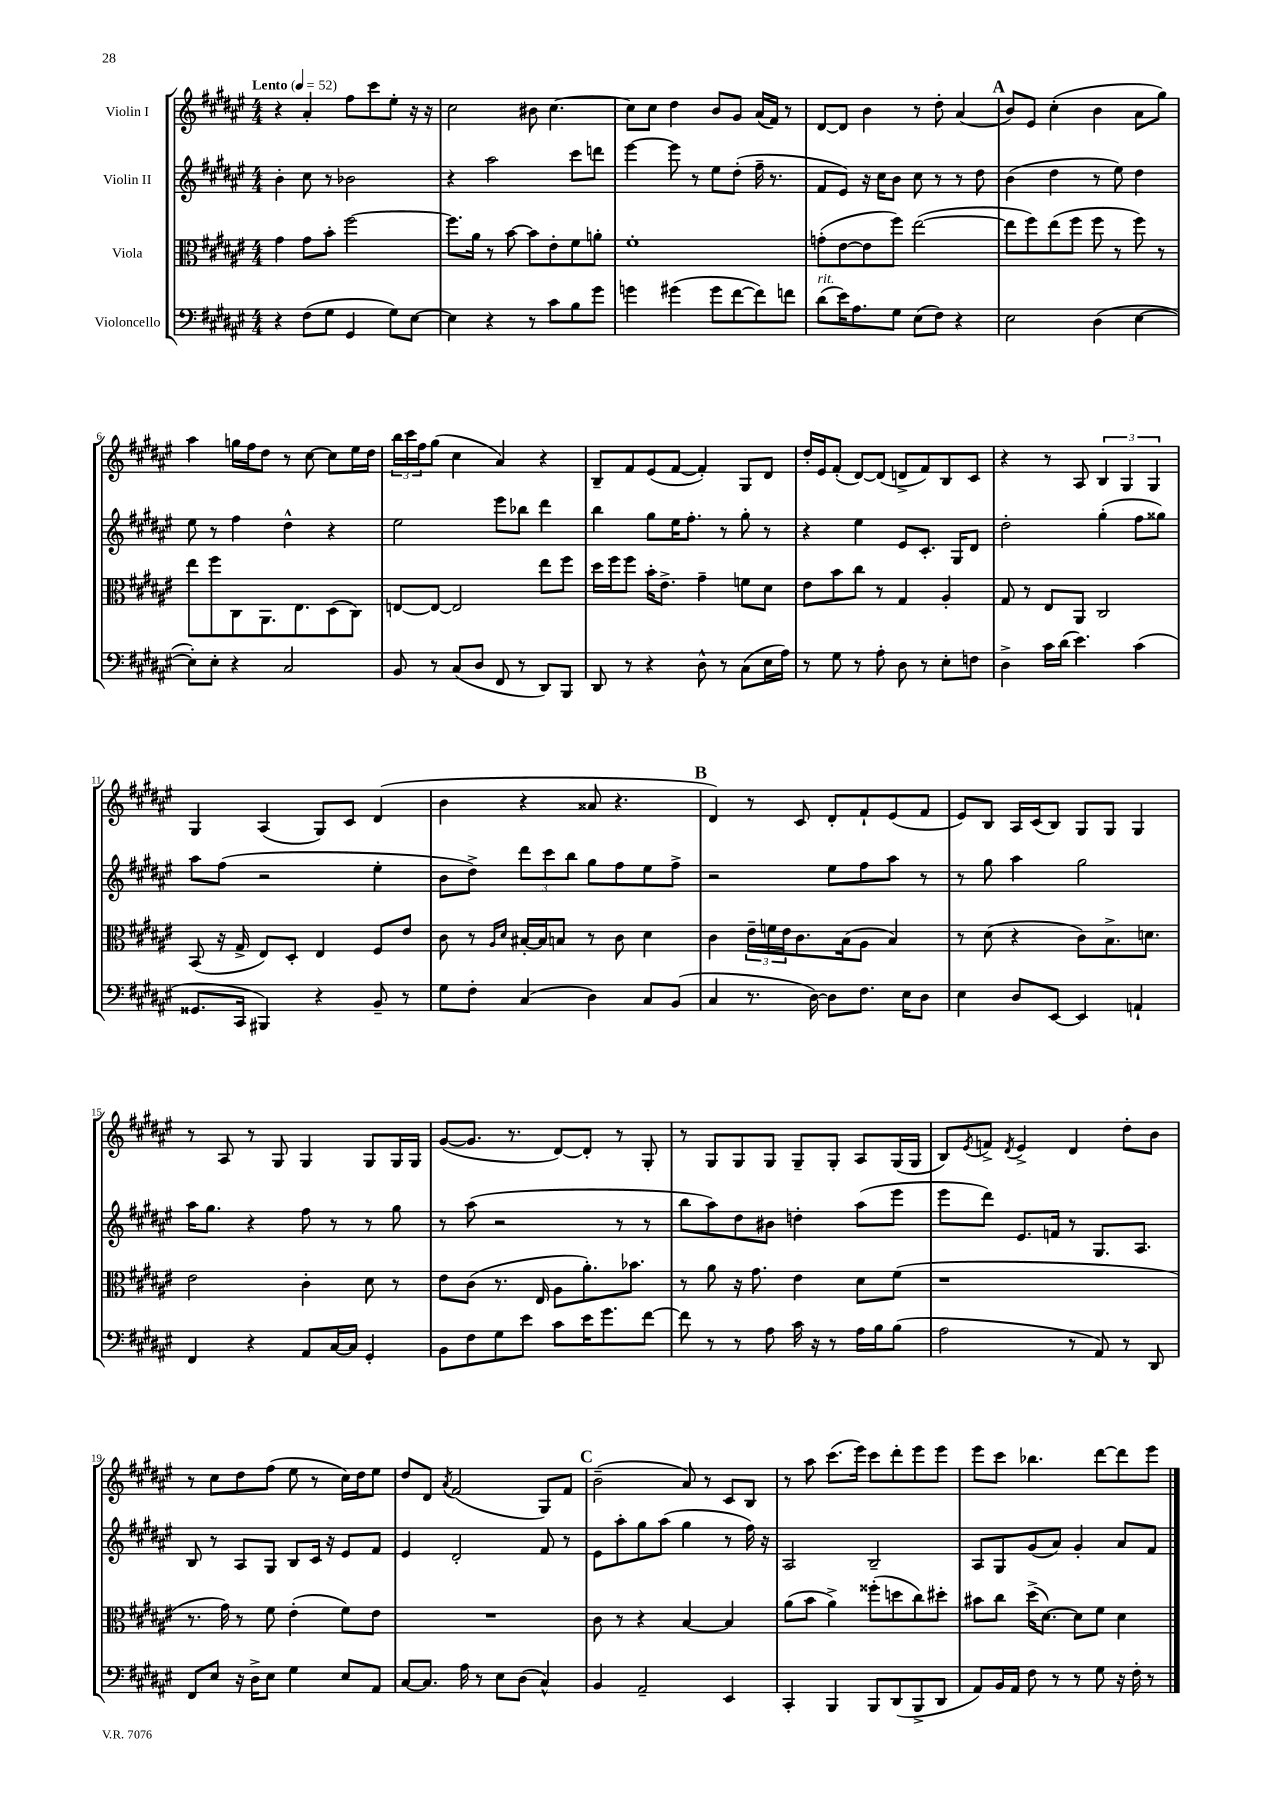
<<
\new StaffGroup <<
\new Staff = "s0" \with { instrumentName = "Violin I" } {
    \clef treble \key fis \major \numericTimeSignature \time 4/4 \tempo "Lento" 4 = 52
    r4 ais'4-. fis''8 cis'''8 eis''8-. r16 r16 |
    cis''2 bis'8 cis''4.~ |
    cis''8 cis''8 dis''4 b'8 gis'8 ais'16( fis'16) r8 |
    dis'8~ dis'8 b'4 r8 dis''8-. ais'4( |
    \mark \markup { \bold "A" } b'8) eis'8 cis''4-.( b'4 ais'8 gis''8) |
    ais''4 g''16 fis''16 dis''8 r8 cis''8~ cis''8 eis''16 dis''16 |
    \tuplet 3/2 { b''16 cis'''16 fis''16 } gis''8( cis''4 ais'4) r4 |
    b8-- fis'8 eis'8( fis'8~ fis'4-.) gis8 dis'8 |
    dis''16-. eis'16 fis'8-.( dis'8~) dis'8( d'8-> fis'8) b8 cis'8 |
    r4 r8 ais8 \tuplet 3/2 { b4 gis4 gis4 } |
    gis4 ais4( gis8) cis'8 dis'4( |
    b'4 r4 aisis'8 r4. |
    \mark \markup { \bold "B" } dis'4) r8 cis'8 dis'8-. fis'8-! eis'8( fis'8 |
    eis'8) b8 ais16 cis'16( b8) gis8 gis8 gis4 |
    r8 ais8 r8 gis8 gis4 gis8 gis16 gis16 |
    gis'8~( gis'8. r8. dis'8~) dis'8-. r8 gis8-. |
    r8 gis8 gis8 gis8 gis8-- gis8-. ais8 gis16( gis16 |
    b8) \acciaccatura { eis'8 } f'8-> \acciaccatura { dis'8 } eis'4-> dis'4 dis''8-. b'8 |
    r8 cis''8 dis''8 fis''8( eis''8 r8 cis''16) dis''16 eis''8 |
    dis''8 dis'8 \acciaccatura { ais'8 } fis'2( gis8) fis'8 |
    \mark \markup { \bold "C" } b'2--( ais'8) r8 cis'8 b8 |
    r8 ais''8 cis'''8.( eis'''16) cis'''8 dis'''8-. eis'''8 eis'''8 |
    eis'''8 cis'''8 bes''4. dis'''8~ dis'''8 eis'''8 \bar "|." |
}
\new Staff = "s1" \with { instrumentName = "Violin II" } {
    \clef treble \key fis \major \numericTimeSignature \time 4/4
    b'4-. cis''8 r8 bes'2 |
    r4 ais''2 cis'''8 d'''8 |
    eis'''4~ eis'''8 r8 eis''8 dis''8-.( fis''16-- r8. |
    fis'8 eis'8) r16 cis''16 b'8 cis''8 r8 r8 dis''8 |
    \mark \markup { \bold "A" } b'4( dis''4 r8 eis''8) dis''4 |
    eis''8 r8 fis''4 dis''4-^ r4 |
    eis''2 eis'''8 bes''8 dis'''4 |
    b''4 gis''8 eis''16 fis''8.-. r8 gis''8-. r8 |
    r4 eis''4 eis'8 cis'8.-. gis16 dis'8 |
    dis''2-. gis''4-.( fis''8 gisis''8) |
    ais''8 fis''8( r2 eis''4-. |
    b'8 dis''8->) \tuplet 3/2 { dis'''8 cis'''8 b''8 } gis''8 fis''8 eis''8 fis''8-> |
    \mark \markup { \bold "B" } r2 eis''8 fis''8 ais''8 r8 |
    r8 gis''8 ais''4 gis''2 |
    ais''16 gis''8. r4 fis''8 r8 r8 gis''8 |
    r8 ais''8( r2 r8 r8 |
    b''8 ais''8) dis''8 bis'8 d''4-. ais''8( eis'''8 |
    eis'''8 dis'''8) eis'8. f'16 r8 gis8. ais8. |
    b8 r8 ais8 gis8 b8 cis'16 r16 eis'8 fis'8 |
    eis'4 dis'2-. fis'8 r8 |
    \mark \markup { \bold "C" } eis'8 ais''8-. gis''8 ais''8( gis''4 r8 fis''16) r16 |
    ais2 b2-- |
    ais8 gis8 gis'8( ais'8) gis'4-. ais'8 fis'8 \bar "|." |
}
\new Staff = "s2" \with { instrumentName = "Viola" } {
    \clef alto \key fis \major \numericTimeSignature \time 4/4
    gis'4 gis'8 b'8-. fis''2~ |
    fis''8. ais'16 r8 b'8~ b'8 eis'8-. fis'8 a'8-. |
    fis'1-. |
    g'8-.( eis'8~ eis'8 fis''8) eis''2~( |
    \mark \markup { \bold "A" } eis''8 fis''8) eis''8( fis''8 fis''8 r8 fis''8) r8 |
    eis''8 fis''8 cis8 ais,8. eis8. dis8( cis8) |
    e8~ e8~ e2 eis''8 fis''8 |
    dis''16 fis''16 fis''8 b'16-. eis'8.-> gis'4-- f'8 dis'8 |
    eis'8 b'8 cis''8 r8 gis4 ais4-. |
    gis8 r8 eis8 ais,8 cis2 |
    b,8( r16 gis16-> eis8) dis8-. eis4 fis8 eis'8 |
    cis'8 r8 \grace { ais16 dis'16 } bis16~-. bis16 b8 r8 cis'8 dis'4 |
    \mark \markup { \bold "B" } cis'4 \tuplet 3/2 { eis'16-- f'16 eis'16 } cis'8. b16( ais8 b4) |
    r8 dis'8( r4 cis'8) b8.-> d'8. |
    eis'2 cis'4-. dis'8 r8 |
    eis'8 cis'8( r8. eis16 ais8 ais'8.-.) bes'8. |
    r8 ais'8 r16 gis'8. eis'4 dis'8 fis'8( |
    r1 |
    r8. gis'16) r8 fis'8 eis'4-.( fis'8) eis'8 |
    R1 |
    \mark \markup { \bold "C" } cis'8 r8 r4 b4~ b4 |
    ais'8( b'8 ais'4->) fisis''8-.( d''8 cis''8) dis''8-. |
    bis'8 cis''8 dis''16->( dis'8.~) dis'8 fis'8 dis'4 \bar "|." |
}
\new Staff = "s3" \with { instrumentName = "Violoncello" } {
    \clef bass \key fis \major \numericTimeSignature \time 4/4
    r4 fis8( gis8 gis,4 gis8) eis8~ |
    eis4 r4 r8 cis'8 b8 gis'8 |
    g'4 gis'4( gis'8 fis'8~ fis'8) f'8 |
    dis'8^\markup { \italic "rit." }( eis'16) ais8. gis8 eis8( fis8) r4 |
    \mark \markup { \bold "A" } eis2 dis4( eis4~ |
    eis8-.) eis8-. r4 cis2 |
    b,8 r8 cis8( dis8 fis,8 r8 dis,8) b,,8 |
    dis,8 r8 r4 dis8-^ r8 cis8( eis16 ais16) |
    r8 gis8 r8 ais8-. dis8 r8 eis8-. f8 |
    dis4-> cis'16 dis'16( eis'4.) cis'4( |
    gisis,8. cis,16 bis,,4) r4 b,8-- r8 |
    gis8 fis8-. cis4( dis4) cis8 b,8( |
    \mark \markup { \bold "B" } cis4 r8. dis16~) dis8 fis8. eis16 dis8 |
    eis4 dis8 eis,8~ eis,4 a,4-! |
    fis,4 r4 ais,8 cis16~ cis16 gis,4-. |
    b,8 fis8 gis8 eis'8 cis'8 eis'16 gis'8. fis'8~ |
    fis'8 r8 r8 ais8 cis'16 r16 r8 ais16 b16 b8( |
    ais2 r8 ais,8) r8 dis,8 |
    fis,8 eis8 r16 dis16-> eis8 gis4 eis8 ais,8 |
    cis8~ cis8. ais16 r8 eis8 dis8( cis4-^) |
    \mark \markup { \bold "C" } b,4 ais,2-- eis,4 |
    cis,4-. b,,4 b,,8 dis,8( b,,8-> dis,8 |
    ais,8) b,16 ais,16 fis8 r8 r8 gis8 r16 fis16-. r8 \bar "|." |
}
>>
>>
